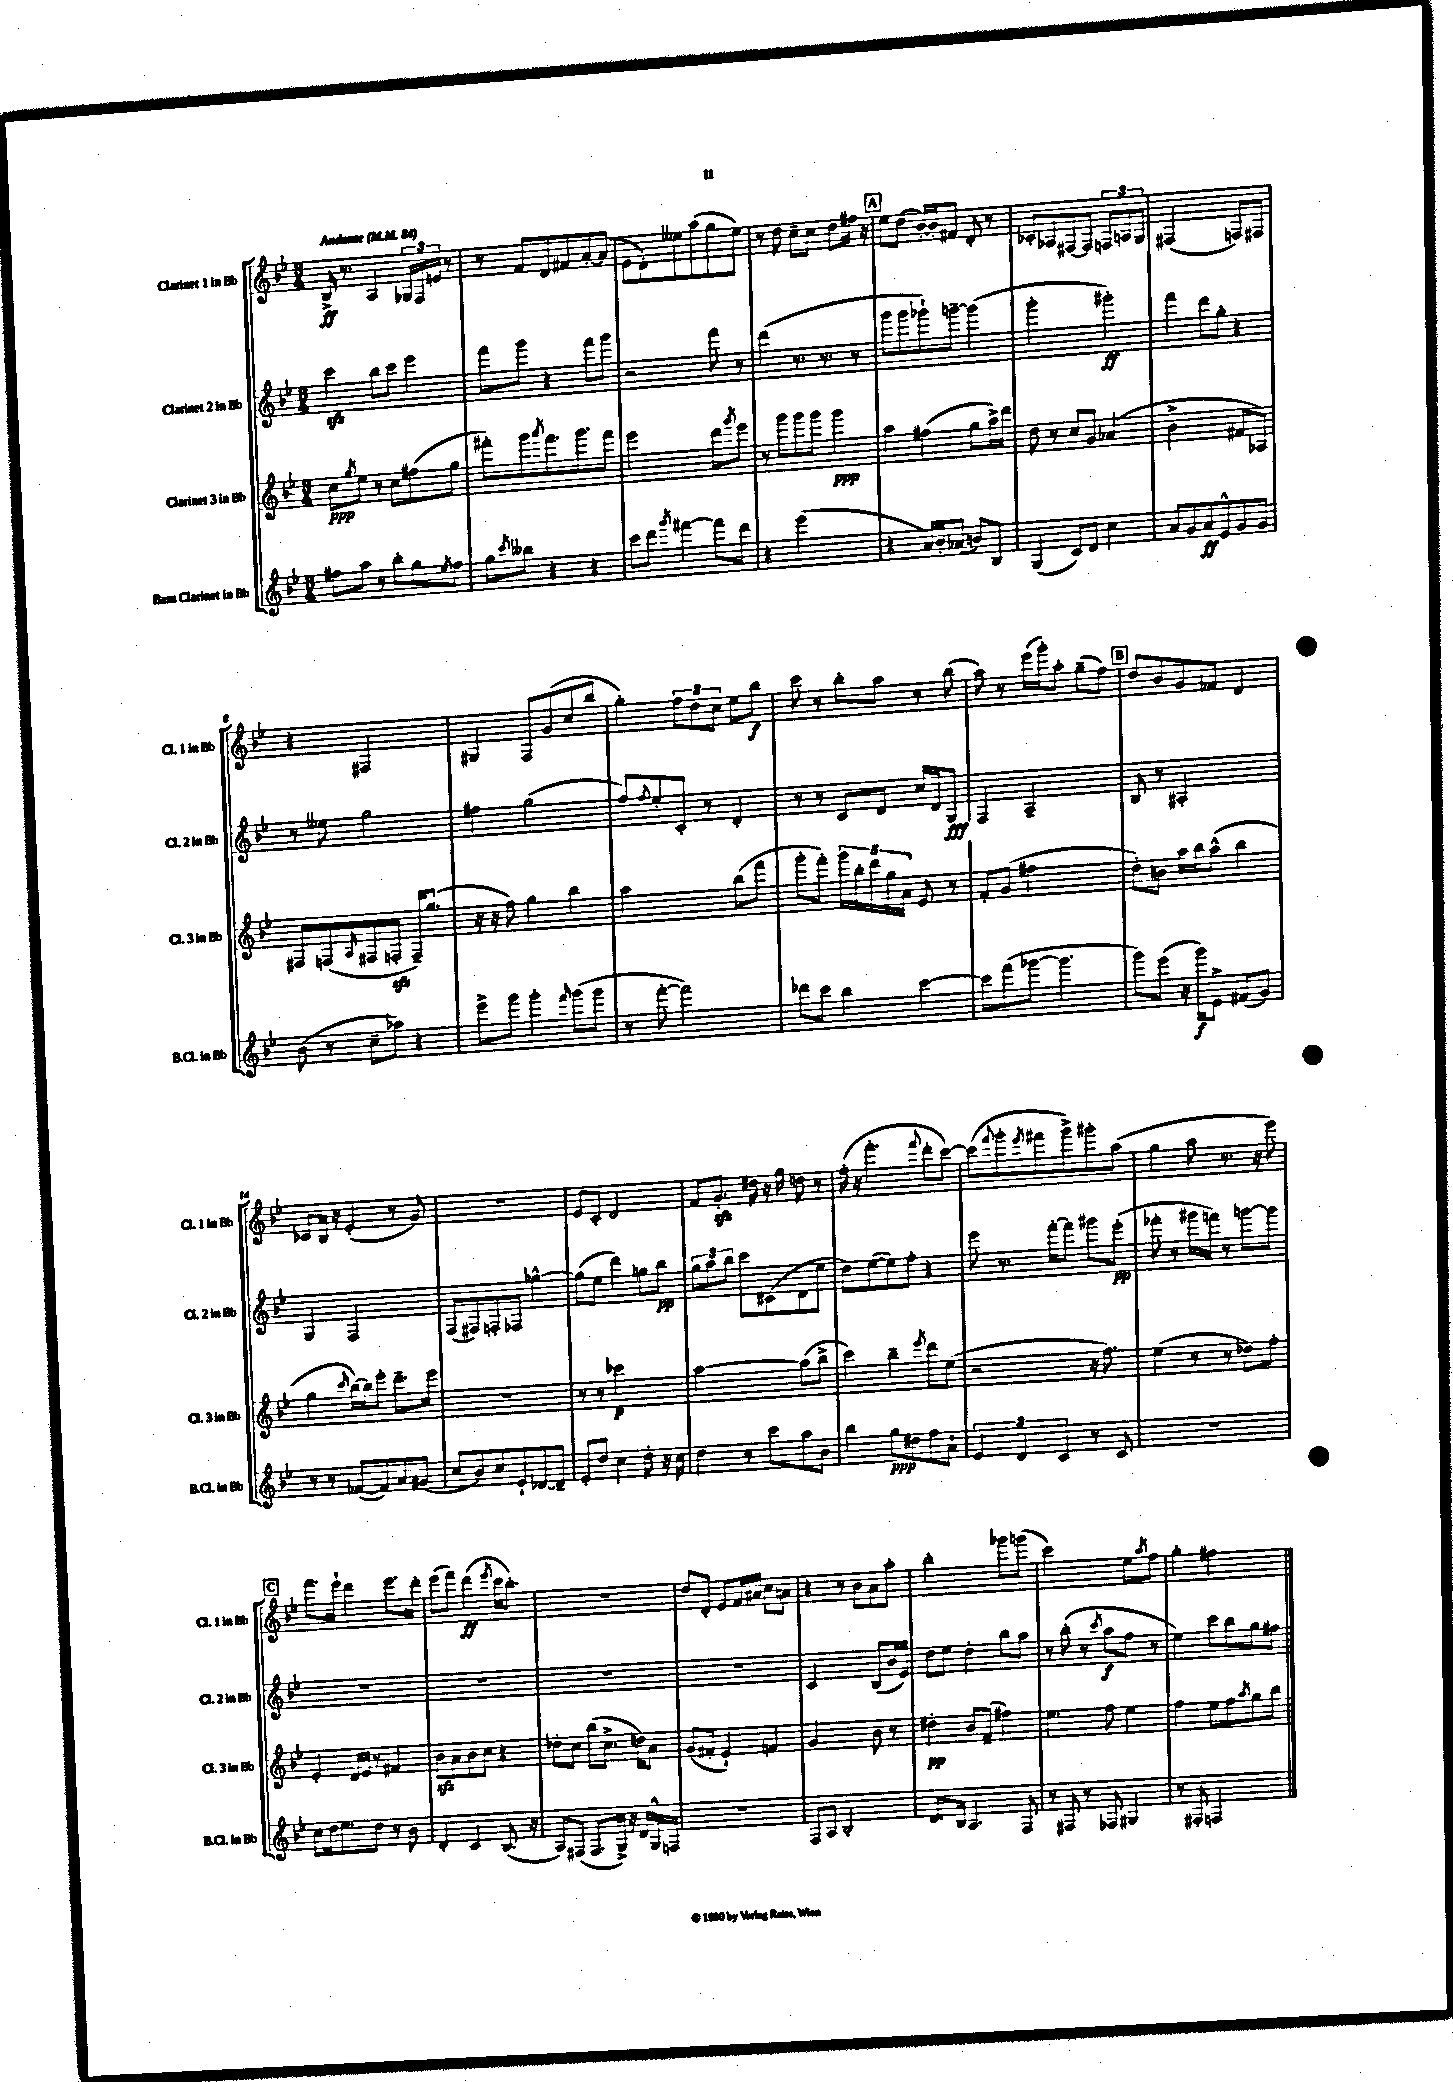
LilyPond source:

<<
\new StaffGroup <<
\new Staff = "s0" \with { instrumentName = "Clarinet 1 in Bb" shortInstrumentName = "Cl. 1 in Bb" } {
    \clef treble \key bes \major \numericTimeSignature \time 3/4 \tempo "Andante" 4 = 84
    bes16->\ff r8. a4 \tuplet 3/2 { ges16 f16 e'16 } r8 |
    r8 f'8 d'8 fis'8 a'8~-. a'8( |
    ees'8 d'8-.) eeses''8 a''8( g''8 eeses''8) |
    r8 d''8 c''8-- c''8 d''8 fis''16 r16 |
    \mark \markup { \box "A" } ees''8 d''8( bes'16~-.) bes'16-. fis'8 d'8-. r8 |
    ces'8-. aes8 fis8~ fis8 \tuplet 3/2 { f8 a8 g8 } |
    fis2( f8) fis8 |
    r4 fis2 |
    gis4 f8 g'8( c''8 bes''8 |
    g''4-.) \tuplet 3/2 { f''8 d''8 c''8 } ees''8 bes''8\f |
    c'''8 r8 bes''8-. a''8 r8 bes''8( |
    a''8) r8 ees'''16( g'''16-.) a''8-. g''8--( f''8) |
    \mark \markup { \box "B" } d''8 bes'8 g'8 fes'8 d'4 |
    ces'8 bes16 r16 ees'4-.( r8 g'8) |
    R2. |
    ees'8 c'8-. d'2 |
    f'8 g'8.-.\sfz dis''16 r16 g''16 d''8 r8 |
    f''16-.( r16 f'''4.-. \appoggiatura { f'''8 } d'''8-. c'''8~) |
    c'''8( \appoggiatura { f'''8 } g'''8-. \acciaccatura { ees'''8 } fis'''8 g'''8->) gis'''8-. a''8( |
    g''4 a''8 r8. r16 ees'''8) |
    \mark \markup { \box "C" } f'''8. ees'''16-! d'''4 ees'''8. d'''16-. |
    ees'''8( f'''8) d'''4\ff( \acciaccatura { ees'''8 } c'''16 bes''8.-.) |
    R2. |
    d''8 d'8-. ees'8 f'16 ais'16 c''8 a'8 |
    r4 r8 bes'8 a'8 a''8-. |
    bes''2-. ges'''8 g'''8( |
    c'''2) ees''8 \acciaccatura { a''8 } f''8 |
    g''4-. fis''2 \bar "|." |
}
\new Staff = "s1" \with { instrumentName = "Clarinet 2 in Bb" shortInstrumentName = "Cl. 2 in Bb" } {
    \clef treble \key bes \major \numericTimeSignature \time 3/4
    c'''4\sfz bes''8 c'''8 ees'''4 |
    f'''8 g'''8 r4 f'''8 g'''8 |
    r2 f'''8 r8 |
    d'''4( r8. r8. r8 |
    \mark \markup { \box "A" } g'''8 g'''8 ges'''8-!) g'''8~-- g'''4( |
    g'''2-. gis'''4-.\ff) |
    f'''4 d'''8 g''8-. r4 |
    r8 eeses''8 g''2 |
    fis''4 g''2( |
    f''8) \acciaccatura { f''8 } ees''8-. c'8-. r8 d'4-. |
    r8 r8 c'8 d'8 c''16 d'16 g8\fff |
    f4 a2-- |
    \mark \markup { \box "B" } bes8 r8 ais2-. |
    g4 f2 |
    f8( fis8) f8-. fes8 ges''4~-^ |
    ges''8( ees''8 d'''4) g''8 bes''8\pp |
    \tuplet 3/2 { g''8 a''8 bes''8 } c'''8 cis'8( d'8 ees''8 |
    d''8) ees''8~( ees''8) f''8-. r4 |
    ees'''8 r8. f'''16~-. f'''8 gis'''8 ees'''8-.\pp( |
    fes'''8-. r8 gis'''16 f'''16) r8 g'''8~ g'''8 |
    \mark \markup { \box "C" } R2. |
    R2. |
    R2. |
    R2. |
    c'2 bes8( bes'16 ees'16) |
    d''8 ees''8 d''4-. bes''8 a''8 |
    r8 bes''8-.( r8 \acciaccatura { c'''8 } a''8\f f''8 r8 |
    ees''4) c'''8 bes''8 g''8 fis''8 \bar "|." |
}
\new Staff = "s2" \with { instrumentName = "Clarinet 3 in Bb" shortInstrumentName = "Cl. 3 in Bb" } {
    \clef treble \key bes \major \numericTimeSignature \time 3/4
    c''8\ppp \acciaccatura { g''8 } ees''8 r8 c''8 fis''8( g''8 |
    fis'''8-.) g'''8 \acciaccatura { a'''8 } fis'''8. g'''8. fis'''8 |
    ees'''2 d'''8 \acciaccatura { g'''8 } ees'''8 |
    r8 g'''8 g'''8 g'''8 g'''4\ppp |
    \mark \markup { \box "A" } a''4 fis''4( g''8 a''16->) d'''16 |
    d''8 r8 c''8 g'8 aes'4( |
    bes'2-> fis'8 aes8) |
    fis8 f8( \grace { a16 } fis8 f8-.\sfz f16--) g''8.( |
    r16 r16 f''8) g''4 bes''4 |
    a''2 bes''8( f'''8 |
    g'''8-. f'''8-.) \tuplet 5/4 { g'''16 bes''16-. d'''16 g''16 a'16 } ees'8 r8 |
    f'8-. g'8( fis''2 |
    \mark \markup { \box "B" } d''8-.) b'8 a''16 bes''16 a''8-^( bes''4 |
    g''4 \grace { c'''16 } bes''16~) bes''16 ees'''8-. d'''8.-- ees'''16 |
    R2. |
    r8 r8 ces'''2\p |
    a''2~ a''8( bes''8-> |
    c'''4) bes''4-- \acciaccatura { ees'''8 } d'''8 ees''8( |
    r2 r16 f''8.) |
    ees''4( r8 r8 des''8) f''8-. |
    \mark \markup { \box "C" } ees'4-. d'16 ees'16 r8 fis'4 |
    bes'8\sfz a'8 bes'8 c''8 r4 |
    des''8-. c''8 bes''8( c''8.-> d''16) a'8 |
    g'8( fis'8-. ees'4-!) f'4 |
    g'2 bes'8 r8 |
    dis''4-.\pp bes'8 f'8--( fis''4) |
    ees''4. f''8 ees''4 |
    f''4 ees''8 f''8 \acciaccatura { a''8 } g''8 bes''8 \bar "|." |
}
\new Staff = "s3" \with { instrumentName = "Bass Clarinet in Bb" shortInstrumentName = "B.Cl. in Bb" } {
    \clef treble \key bes \major \numericTimeSignature \time 3/4
    fis''8 a''8 r8 bes''8-. g''8 \acciaccatura { ees''8 } fis''8 |
    g''8 \acciaccatura { c'''8 } beses''8 r4 r4 |
    c'''8 d'''8 \acciaccatura { g'''8 } fis'''4~ fis'''8 d'''8 |
    r4 ees'''2( |
    \mark \markup { \box "A" } r4 a'16) bes'16-. aes'8( b'8) bes8 |
    g4( c'8) d'8 c''4 |
    a'8 g'8 a'8\ff ees'8-^ g'8 g'8 |
    bes'8( r8 c''8-- aes''8) r4 |
    ees'''8-> g'''8 g'''4-. \grace { f'''16 } g'''8( g'''8 |
    r8 f'''8~-. f'''2) |
    des'''8 c'''8 bes''4 c'''4~ |
    c'''8 f'''8( ges'''8~ ges'''4. |
    \mark \markup { \box "B" } g'''8) ees'''8( r16 g'''16\f) ees'8-> fis'8( g'8) |
    r8 r8 fes'8~( fes'8) a'8 gis'8( |
    c''8 bes'8) c''8 ees'8-! des'8~ des'8-- |
    ees'8-. d''8 c''4 d''8-. r16 c''16 |
    d''4 r8 c'''8 a''8 bes'8 |
    bes''4 g''8\ppp dis''8 f''8 a'8-! |
    \tuplet 3/2 { ees'4 d'4 c'4 } r8 c'8 |
    R2. |
    \mark \markup { \box "C" } c''8 d''16 ees''8. d''8 r8 bes'8 |
    d'4-. c'4 bes8.( r16 |
    a8) fis8( fis8. g16->) r16 d'16 g16-^ f16 |
    R2. |
    f8 a8 bes2-. |
    d'8. bes16 a4. f8 |
    r8 fis8 r8 fes8 gis4 |
    r8 fis8-. f2 \bar "|." |
}
>>
>>
